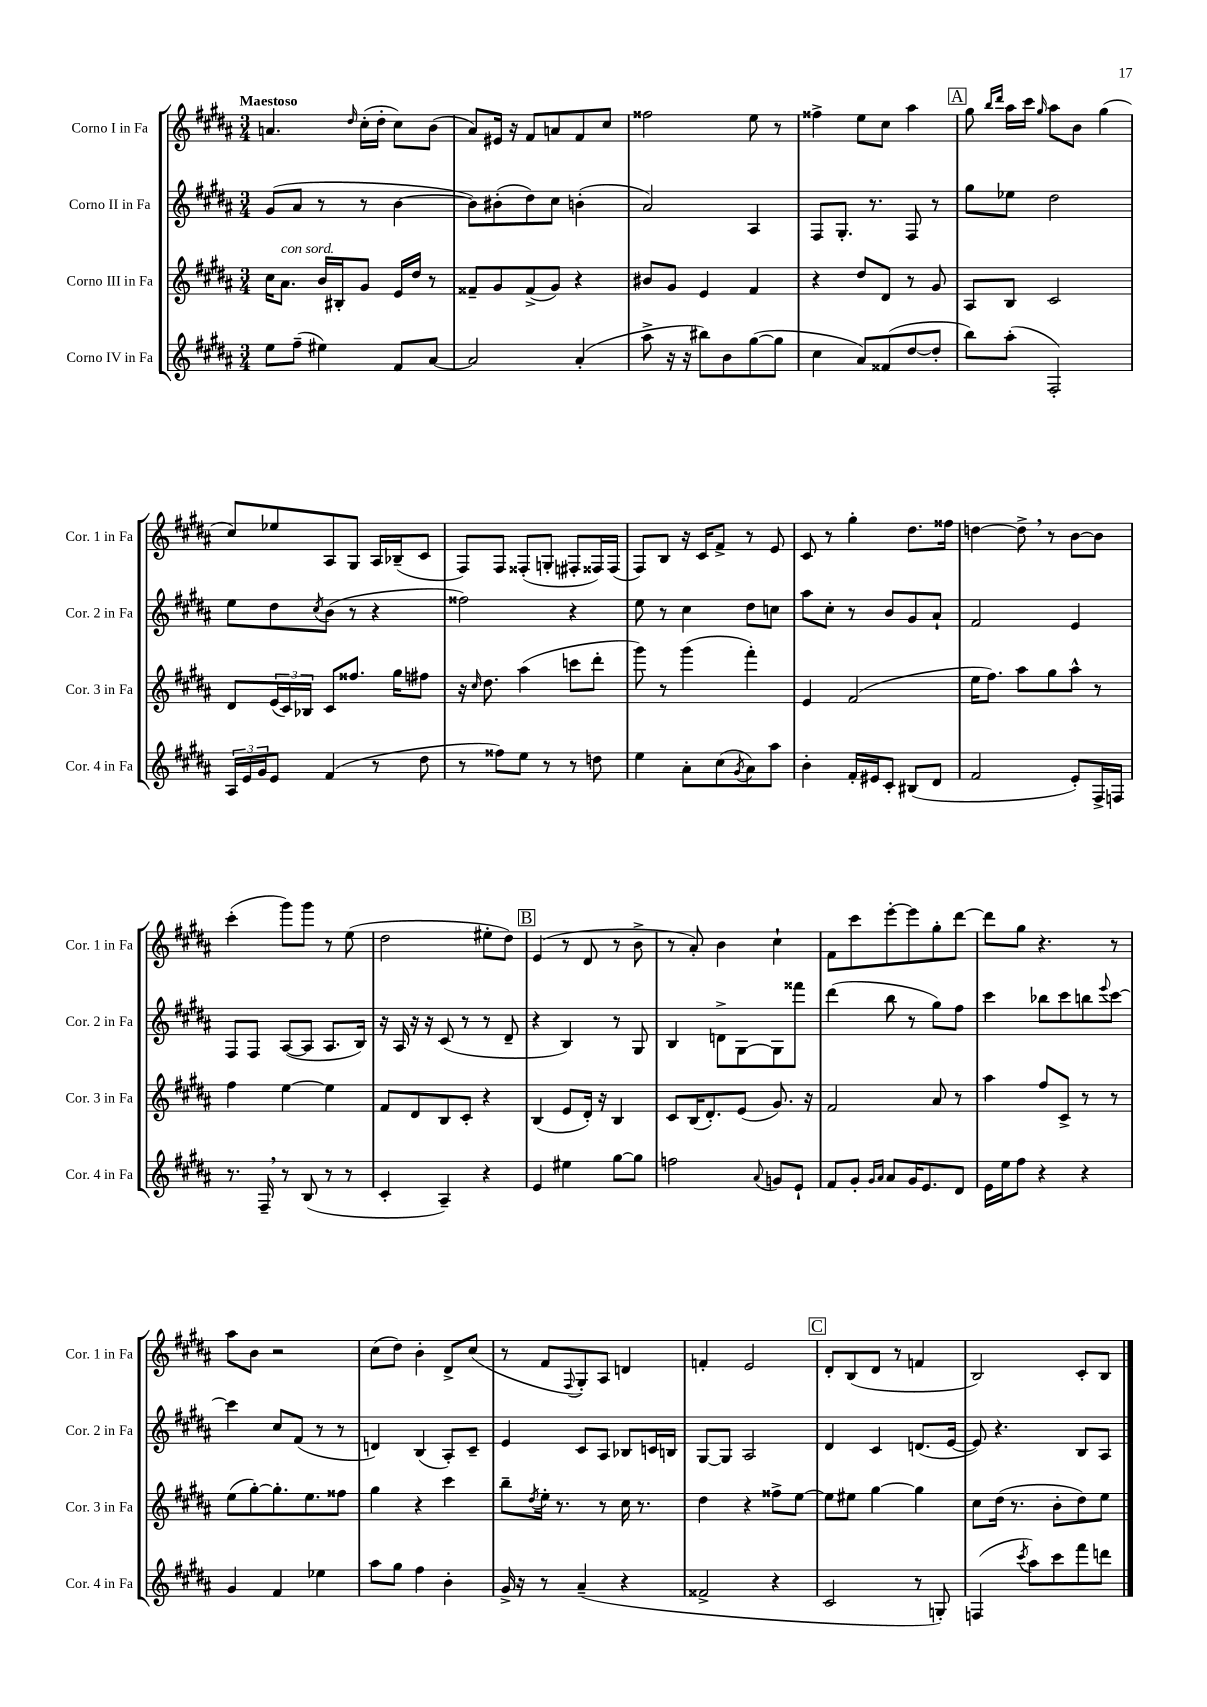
<<
\new StaffGroup <<
\new Staff = "s0" \with { instrumentName = "Corno I in Fa" shortInstrumentName = "Cor. 1 in Fa" } {
    \clef treble \key b \major \numericTimeSignature \time 3/4 \tempo "Maestoso"
    a'4. \grace { dis''16 } cis''16-.( dis''16-. cis''8) b'8( |
    ais'8) eis'16 r16 fis'8 a'8 fis'8 cis''8 |
    fisis''2 e''8 r8 |
    fisis''4-> e''8 cis''8 ais''4 |
    \mark \markup { \box "A" } gis''8 \grace { b''16 dis'''16 } ais''16 cis'''16 \grace { gis''16 } ais''8 b'8 gis''4( |
    cis''8) ees''8 ais8 gis8 ais16 bes16--( cis'8 |
    fis8) fis8 fisis8-.( g8-. fis8-. fisis16) fisis16( |
    fis8) b8 r16 cis'16 fis'8-> r8 e'8 |
    cis'8 r8 gis''4-. dis''8. fisis''16 |
    d''4~ d''8-> \breathe r8 b'8~ b'8 |
    cis'''4-.( gis'''8) gis'''8 r8 e''8( |
    dis''2 eis''8-. dis''8) |
    \mark \markup { \box "B" } e'4( r8 dis'8 r8 b'8-> |
    r8 ais'8-.) b'4 cis''4-! |
    fis'8 cis'''8 e'''8~-. e'''8 gis''8-. dis'''8~ |
    dis'''8 gis''8 r4. r8 |
    ais''8 b'8 r2 |
    cis''8( dis''8) b'4-. dis'8-> cis''8( |
    r8 fis'8 \appoggiatura { fis8 } gis8-.) ais8 d'4 |
    f'4-. e'2 |
    \mark \markup { \box "C" } dis'8-. b8( dis'8 r8 f'4 |
    b2) cis'8-. b8 \bar "|." |
}
\new Staff = "s1" \with { instrumentName = "Corno II in Fa" shortInstrumentName = "Cor. 2 in Fa" } {
    \clef treble \key b \major \numericTimeSignature \time 3/4
    gis'8( ais'8 r8 r8 b'4~ |
    b'8) bis'8-.( dis''8) cis''8 b'4-.( |
    ais'2) ais4 |
    fis8 gis8.-. r8. fis8 r8 |
    \mark \markup { \box "A" } gis''8 ees''8 dis''2 |
    e''8 dis''8 \acciaccatura { cis''8 } b'8( r8 r4 |
    fisis''2) r4 |
    e''8 r8 cis''4 dis''8 c''8 |
    ais''8 cis''8-. r8 b'8 gis'8 ais'8-! |
    fis'2 e'4 |
    fis8 fis8 ais8~( ais8 ais8. b16) |
    r16 ais16 r16 r16 cis'8( r8 r8 dis'8-- |
    \mark \markup { \box "B" } r4 b4) r8 gis8 |
    b4 d'8-> gis8~ gis8 fisis'''8 |
    dis'''4( b''8 r8 gis''8) fis''8 |
    cis'''4 bes''8 cis'''8 b''8 \appoggiatura { e'''8 } cis'''8~ |
    cis'''4 cis''8 fis'8( r8 r8 |
    d'4) b4( ais8-.) cis'8-- |
    e'4 cis'8 ais8 bes8 c'16 b16 |
    gis8~ gis8 ais2 |
    \mark \markup { \box "C" } dis'4 cis'4 d'8.( e'16~ |
    e'8) r4. b8 ais8 \bar "|." |
}
\new Staff = "s2" \with { instrumentName = "Corno III in Fa" shortInstrumentName = "Cor. 3 in Fa" } {
    \clef treble \key b \major \numericTimeSignature \time 3/4
    cis''16 ais'8.^\markup { \italic "con sord." } b'16 bis16-. gis'8 e'16 dis''16 r8 |
    fisis'8-- gis'8 fisis'8->( gis'8) r4 |
    bis'8 gis'8 e'4 fis'4 |
    r4 dis''8 dis'8 r8 gis'8 |
    \mark \markup { \box "A" } ais8 b8 cis'2 |
    dis'8 \tuplet 3/2 { e'16( cis'16) bes16 } cis'8 fisis''8. gis''16 fis''8 |
    r16 \grace { cis''16 } dis''8. ais''4( c'''8 dis'''8-. |
    gis'''8) r8 gis'''4( fis'''4-.) |
    e'4 fis'2( |
    e''16 fis''8.) ais''8 gis''8 ais''8-^ r8 |
    fis''4 e''4~ e''4 |
    fis'8 dis'8 b8 cis'8-. r4 |
    \mark \markup { \box "B" } b4( e'8 dis'16-.) r16 b4 |
    cis'8 b16( dis'8.-.) e'8( gis'8.) r16 |
    fis'2 ais'8 r8 |
    ais''4 fis''8 cis'8-> r8 r8 |
    e''8( gis''8~-.) gis''8.-. e''8. fisis''8 |
    gis''4 r4 cis'''4 |
    b''8-- \acciaccatura { dis''8 } e''16-. r8. r8 cis''16 r8. |
    dis''4 r4 fisis''8-> e''8~ |
    \mark \markup { \box "C" } e''8 eis''8 gis''4~ gis''4 |
    cis''8 dis''16( r8. b'8-. dis''8) e''8 \bar "|." |
}
\new Staff = "s3" \with { instrumentName = "Corno IV in Fa" shortInstrumentName = "Cor. 4 in Fa" } {
    \clef treble \key b \major \numericTimeSignature \time 3/4
    e''8 fis''8--( eis''4) fis'8 ais'8~ |
    ais'2 ais'4-.( |
    ais''8-> r16 r16 bis''8) b'8 gis''8~( gis''8 |
    cis''4 ais'8) fisis'8( dis''8~ dis''8-. |
    \mark \markup { \box "A" } b''8) ais''8-.( fis2-.) |
    \tuplet 3/2 { ais16 e'16 gis'16 } e'8 fis'4( r8 dis''8 |
    r8 fisis''8) e''8 r8 r8 d''8 |
    e''4 ais'8-. cis''8( \acciaccatura { gis'8 } ais'8) ais''8 |
    b'4-. fis'16-. eis'16 cis'8-. bis8( dis'8 |
    fis'2 e'8-.) fis16-> f16 |
    r8. fis16-- \breathe r8 b8( r8 r8 |
    cis'4-. ais4--) r4 |
    \mark \markup { \box "B" } e'4 eis''4 gis''8~ gis''8 |
    f''2 \appoggiatura { ais'8 } g'8 e'8-! |
    fis'8 gis'8-. \grace { gis'16 ais'16 } ais'8 gis'16 e'8. dis'8 |
    e'16 e''16 fis''8 r4 r4 |
    gis'4 fis'4 ees''4 |
    ais''8 gis''8 fis''4 b'4-. |
    gis'16-> r16 r8 ais'4--( r4 |
    fisis'2-> r4 |
    \mark \markup { \box "C" } cis'2 r8 g8-.) |
    f4( \acciaccatura { cis'''8 } ais''8) cis'''8 fis'''8 d'''8 \bar "|." |
}
>>
>>
\layout { \context { \Score \remove "Bar_number_engraver" } }
